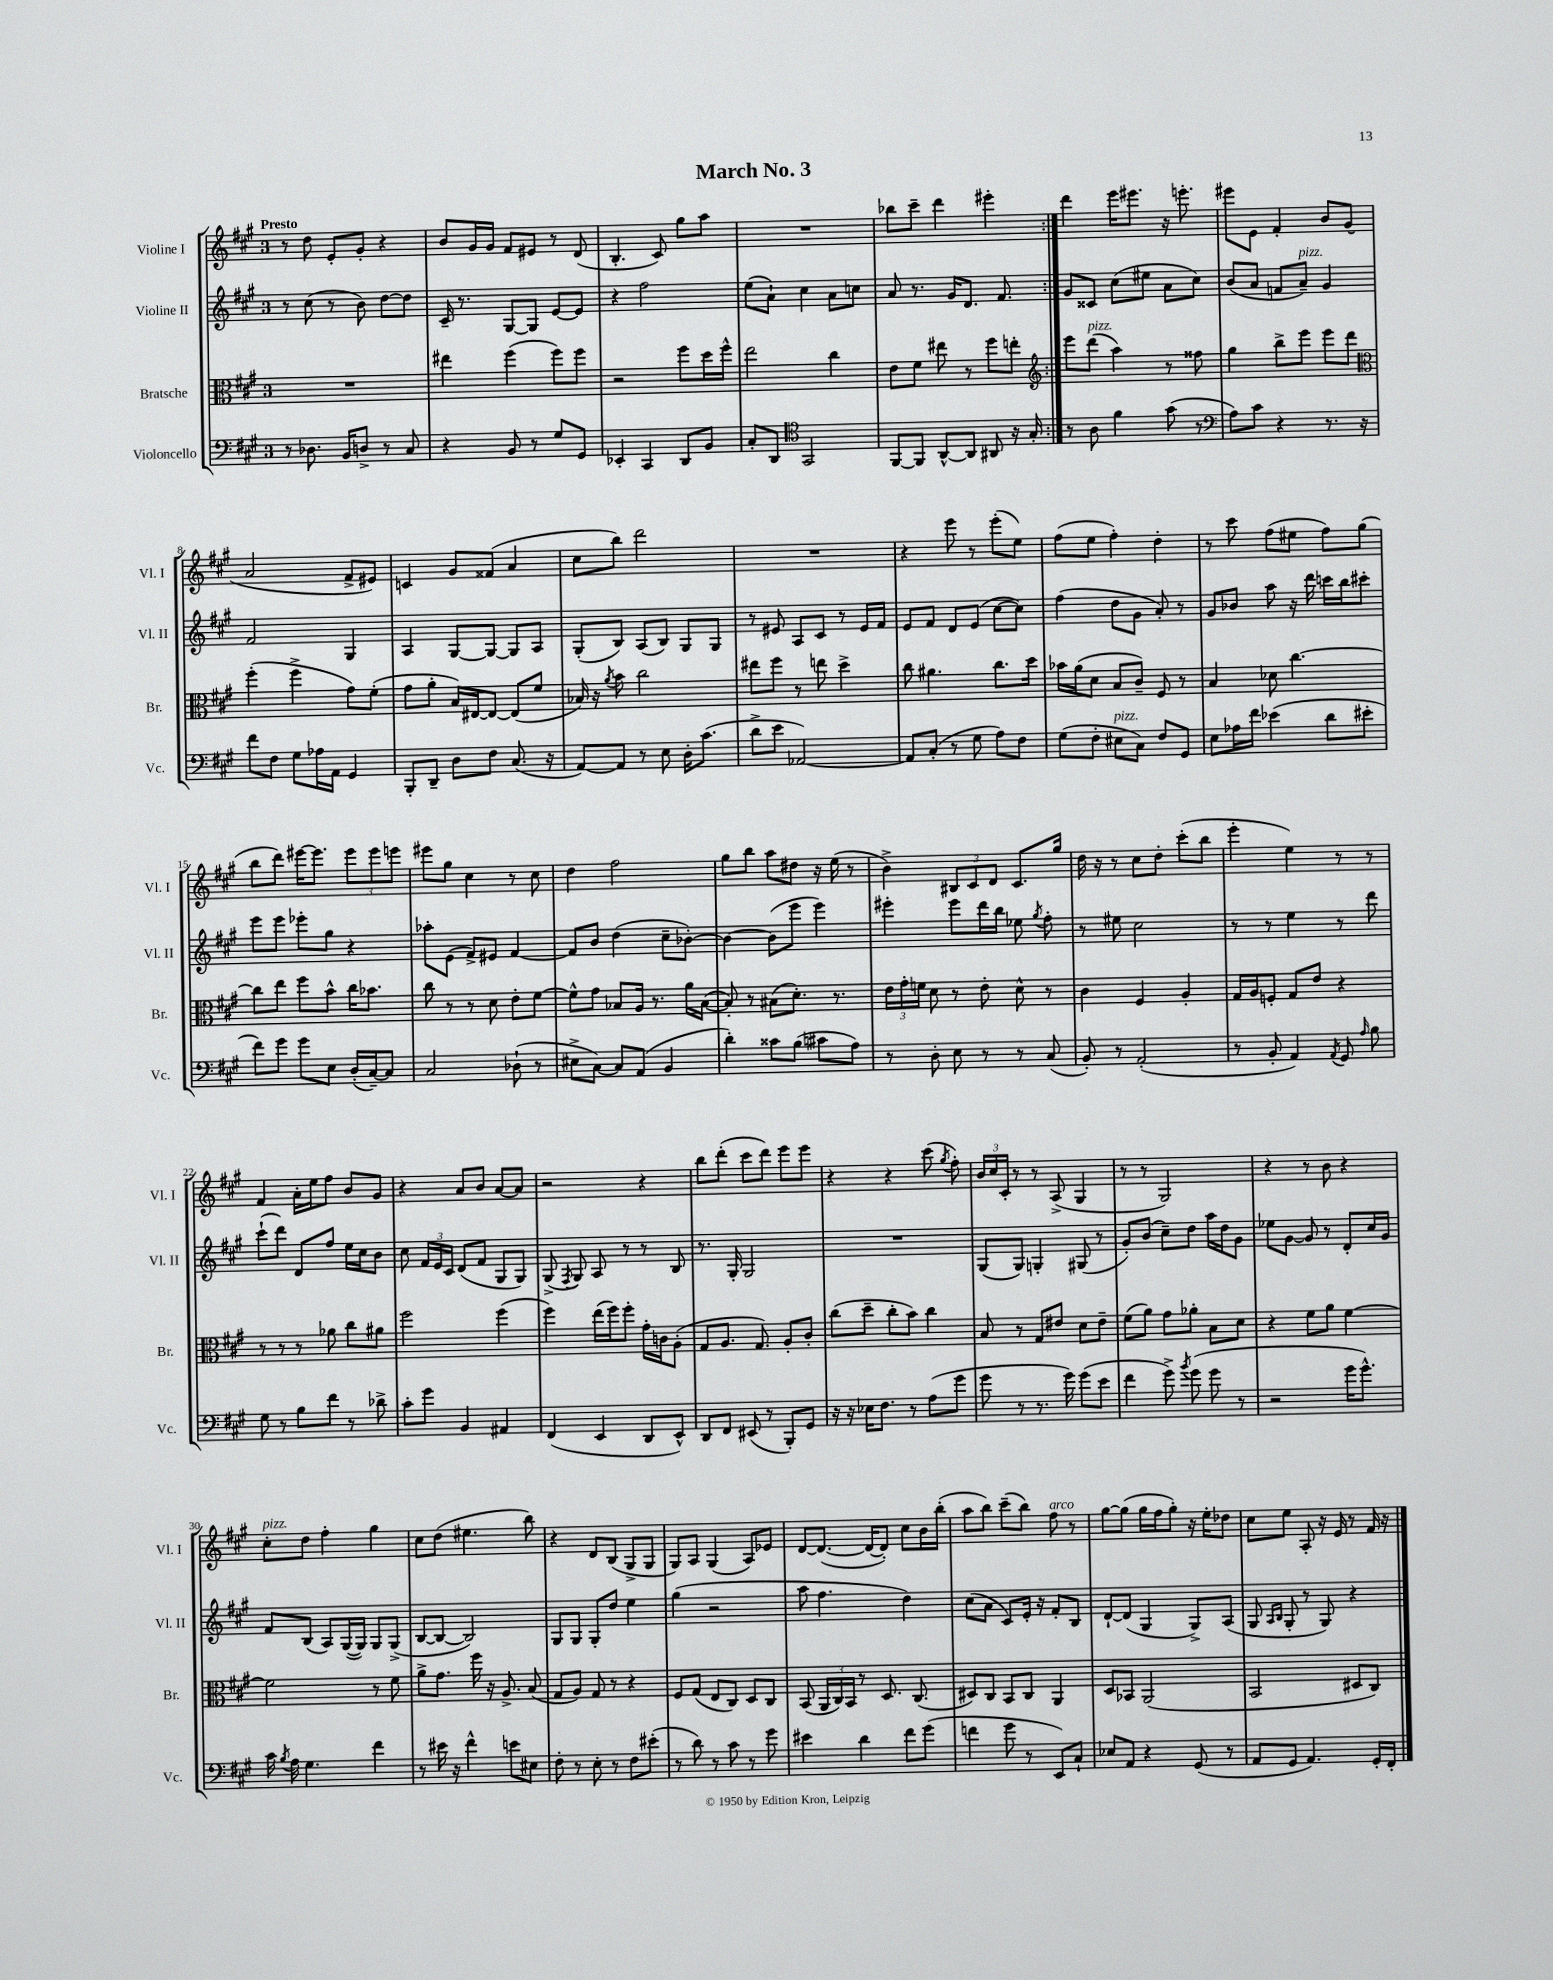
\header { title = "March No. 3" }
<<
\new StaffGroup <<
\new Staff = "s0" \with { instrumentName = "Violine I" shortInstrumentName = "Vl. I" } {
    \clef treble \key a \major \once \override Staff.TimeSignature.style = #'single-digit \time 3/4 \tempo "Presto"
    \autoBeamOff \repeat volta 2 { r8 d''8 e'8[-. gis'8]-. r4 |
    b'8[ gis'16 gis'16] fis'8[ eis'8] r8 d'8( |
    b4.-. cis'8) gis''8[ a''8] |
    R2. |
    bes''8[ cis'''8]-- d'''4 eis'''4-. | }
    d'''4 e'''16[ eis'''8.] r16 e'''8.-. |
    eis'''8[ e'8] fis'4-. b'8[ gis'8]( |
    a'2 fis'8[-> eis'8]) |
    c'4 gis'8[ fisis'8]( a'4 |
    cis''8[ b''8]) d'''2 |
    R2. |
    r4 e'''8 r8 e'''8[-.( e''8]) |
    fis''8[( e''8] fis''4-.) d''4-. |
    r8 cis'''8 fis''8[( eis''8] fis''8[) gis''8]( |
    b''8[ d'''8]) eis'''16[~ eis'''8.] \tuplet 3/2 { eis'''8[ eis'''8 e'''8] } |
    eis'''8[ gis''8] cis''4 r8 cis''8 |
    d''4 fis''2 |
    gis''8[ b''8] a''8[ dis''8] r16 e''16( r8 |
    b'4->) \tuplet 3/2 { bis8[ cis'8 d'8] } cis'8.[ gis''16] |
    d''16 r16 r8 cis''8[ d''8]-. cis'''8[-.( b''8] |
    e'''4-. e''4) r8 r8 |
    fis'4 a'16[-. e''16 fis''8] b'8[ gis'8] |
    r4 a'8[ b'8] a'8[~ a'8] |
    r2 r4 |
    b''8[ d'''8]-.( cis'''8[ d'''8]) e'''8[ e'''8] |
    r4 r4 cis'''8( \acciaccatura { gis''8 } fis''8-.) |
    \tuplet 3/2 { b'16[ cis''16 cis'16]-. } r8 r8 a8->( gis4 |
    r8 r8 gis2) |
    r4 r8 b'8 r4 |
    cis''8[-.^\markup { \italic "pizz." } d''8] fis''4-. gis''4 |
    cis''8[ d''8]( eis''4. b''8) |
    r4 d'8[ b8]( gis8[-> gis8] |
    gis8[) a8] gis4( a8[) ees'8] |
    d'8[~ d'8.]~( d'16[~ d'8]-.) cis''8[ b'16 b''16]-.( |
    a''8[ b''8]) cis'''8[--( b''8]) fis''8^\markup { \italic "arco" } r8 |
    gis''8[~ gis''8]( gis''16[ fis''16 gis''8]-.) r16 e''16[-. des''8] |
    cis''8[ e''8] a8-. r16 e'16 r8 fis'16 r16 \bar "|." |
}
\new Staff = "s1" \with { instrumentName = "Violine II" shortInstrumentName = "Vl. II" } {
    \clef treble \key a \major \once \override Staff.TimeSignature.style = #'single-digit \time 3/4
    \autoBeamOff \repeat volta 2 { r8 cis''8( r8 b'8) d''8[~ d''8] |
    cis'16-- r8. gis8[~ gis8] e'8[~ e'8] |
    r4 fis''2 |
    e''8[( a'8]-!) cis''4 a'8[ c''8] |
    a'8 r8. gis'16[ d'8.] fis'8. | }
    gis'8[ cisis'8] cis''8[( eis''8] a'8[ cis''8]) |
    b'8[( a'8] f'8[ a'8]--^\markup { \italic "pizz." }) gis'4 |
    fis'2 gis4 |
    a4 gis8[~ gis8]~ gis8[ a8] |
    gis8[-.( b8]) a8[( b8]) gis8[ gis8] |
    r8 eis'8 a8[ cis'8] r8 eis'16[ fis'16] |
    e'8[ fis'8] d'8[ e'8]( cis''8[~ cis''8]) |
    fis''4( d''8[ gis'8] a'8-.) r8 |
    gis'8[ bes'8] a''8 r16 d'''16 c'''16[ b''16 cis'''8]-. |
    e'''8[ e'''8] ees'''8[-. gis''8] r4 |
    aes''8[-. e'8]( fis'8[->) eis'8] fis'4~ |
    fis'8[ b'8] d''4( cis''8[-- bes'8]~-.) |
    bes'4~ bes'8[( e'''8] e'''4) |
    eis'''4-. eis'''8[ d'''16 b''16] ees''8 \acciaccatura { gis''8 } fis''8-. |
    r8 eis''8 cis''2 |
    r8 r8 e''4 r8 d'''8 |
    cis'''8[-!( d'''8]) d'8[ fis''8] e''16[ cis''16 b'8] |
    cis''8 \tuplet 3/2 { fis'16[ e'16 cis'16] } d'8[( fis'8] gis8[ gis8]) |
    gis8->( \acciaccatura { fis8 } gis8) a8 r8 r8 b8 |
    r8. gis16-. gis2 |
    R2. |
    gis8[( gis8]) g4-. gis8( r8 |
    gis'8[-.) b'8]( cis''8[--) d''8] a''16[ d''16 gis'8] |
    ees''8[ gis'8]~ gis'8 r8 d'8[-. cis''16 gis'16] |
    fis'8[ b8]( a8[) gis16~( gis16]) gis8[ gis8]->( |
    b8[~ b8]~ b2) |
    gis8[ gis8] gis8[-. d''8] e''4 |
    gis''4( r2 |
    a''8 fis''4. d''4) |
    cis''8[( a'8] cis'8[) e'16]-. r16 fis'8[-. b8] |
    d'8[~-! d'8]( gis4 gis8[->) a8]( |
    gis8 \grace { a16[ b16] } gis8-. r8 gis8) r4 \bar "|." |
}
\new Staff = "s2" \with { instrumentName = "Bratsche" shortInstrumentName = "Br." } {
    \clef alto \key a \major \once \override Staff.TimeSignature.style = #'single-digit \time 3/4
    \autoBeamOff \repeat volta 2 { R2. |
    eis''4 fis''4( fis''8[) fis''8] |
    r2 fis''8[ d''16 fis''16]-^ |
    e''2 cis''4 |
    e'8[ fis'8] eis''8 r8 fis''8[ e''8]-. | }
    \clef treble e'''8[ d'''8]^\markup { \italic "pizz." }( a''4) r8 fisis''8 |
    gis''4 b''8[-> e'''8] e'''8[ d'''8] |
    \clef alto fis''4-.( fis''4-> gis'8[) fis'8]-.( |
    gis'8[ a'8]-. b16[) eis16~ eis8]~ eis8[( fis'8] |
    bes16) r16 \acciaccatura { a'8 } b'8 cis''2 |
    eis''8[ fis''8] r8 e''8 d''4-> |
    cis''8 ais'4. cis''8.[ d''16] |
    bes'16[ a'16( d'8] b8[ cis'8]--) fis8 r8 |
    b4 des'8 cis''4.~ |
    cis''8[ e''8] fis''8[ b'8]-^ cis''16[ bes'8.] |
    cis''8 r8 r8 d'8 e'8[-. fis'8]~ |
    fis'8[-^ gis'8] bes8[ a16] r8. a'16[ bes16]~( |
    bes8-.) r8 bis8[( d'8.]-.) r8. |
    \tuplet 3/2 { e'16[ gis'16-. f'16] } d'8 r8 e'8-. d'8-^ r8 |
    cis'4 fis4 a4-. |
    gis16[ a16 f8]-. gis8[ e'8] r4 |
    r8 r8 r8 aes'8 cis''8[ ais'8] |
    fis''2 fis''4( |
    fis''4) e''16[( fis''16) fis''8]-. gis'16[-. c'16 a8]-.( |
    gis8[ a8.] gis8.) a8[-. cis'8]-. |
    cis''8[( d''8]-- cis''8[-. b'8]) cis''4 |
    b8 r8 gis8[ eis'8] d'8[ eis'8]-- |
    fis'8[( a'8]) gis'8[ aes'8]-. b8[ d'8] |
    r4 fis'8[ a'8] fis'4~ |
    fis'2 r8 fis'8 |
    a'8[-> gis'8.] fis''16 r16 a8.-> b8( |
    gis8[ a8]) gis8 r8 r4 |
    fis8[ gis8]( e8[ cis8]) d8[ cis8] |
    b,8( \tuplet 3/2 { a,16[ cis16) b,16] } r8 d8. cis8.( |
    dis8[) cis8] b,8[ cis8] a,4 |
    d8[ bes,8] a,2( |
    b,2 dis8[ cis8]) \bar "|." |
}
\new Staff = "s3" \with { instrumentName = "Violoncello" shortInstrumentName = "Vc." } {
    \clef bass \key a \major \once \override Staff.TimeSignature.style = #'single-digit \time 3/4
    \autoBeamOff \repeat volta 2 { r8 des8. b,16[ d8]-> r8 cis8 |
    r4 b,8 r8 gis8[ gis,8] |
    ees,4-. cis,4 d,8[ b,8] |
    cis8[-. d,8] \clef tenor gis,2 |
    fis,8[~ fis,8] a,8[~-^ a,8] ais,8 r16 gis16-. | }
    r8 a8 fis'4 gis'8( r8 |
    \clef bass a8[) cis'8] r4 r8. r16 |
    fis'8[ fis8] gis8[ aes16 a,16] gis,4 |
    b,,8[-. d,8]-- d8[ fis8] cis8.( r16 |
    a,8[~) a,8] r8 e8 d16[-. cis'8.]( |
    d'8[-> e'8] aes,2~) |
    aes,8[ cis8]-.( r8 gis8 a8[) fis8] |
    gis8[( fis8]-. eis8[^\markup { \italic "pizz." } cis8]) fis8[ gis,8] |
    e8[ aes16 fis'16] ees'4( d'8[ eis'8]-. |
    fis'8[) gis'8] gis'8[ e8] d16[-.( cis16~--) cis8] |
    cis2 des8-!( r8 |
    eis8[-> cis8]~) cis8[ a,8]( b,4 |
    d'4-.) cisis'8[ b8]( cis'8[ a8]) |
    r8 d8-. e8 r8 r8 cis8( |
    b,8-.) r8 a,2-.( |
    r8 b,8-. a,4) \acciaccatura { a,8 } gis,8 \grace { a16 } b8 |
    gis8 r8 b8[ fis'8] r8 des'8-> |
    cis'8[-. gis'8] b,4 ais,4 |
    fis,4( e,4 d,8[ e,8]-^) |
    d,8[ fis,8] eis,8( r8 b,,8[-.) gis,8] |
    r16 r16 ees16[ fis8.] r8 a8[( gis'8] |
    gis'8 r8 r8. gis'16) gis'8[( e'8] |
    fis'4 gis'8->) \acciaccatura { b'8 } gis'8( gis'8 r8 |
    r2 gis'16[ gis'8.]-^) |
    cis'16 \acciaccatura { b8 } a16 gis4. fis'4 |
    r8 eis'16 r16 fis'4-^ e'8[ eis8] |
    fis8-. r8 e8-. r8 fis8[ eis'8]-.( |
    r8 d'8) r8 cis'8 r8 gis'8 |
    eis'4 d'4 fis'8[ gis'8]( |
    f'4 gis'8 r8 e,8[) cis8]-! |
    ees8[ a,8] r4 gis,8( r8 |
    a,8[ gis,8] a,4.) gis,16[-. fis,16]-. \bar "|." |
}
>>
>>
